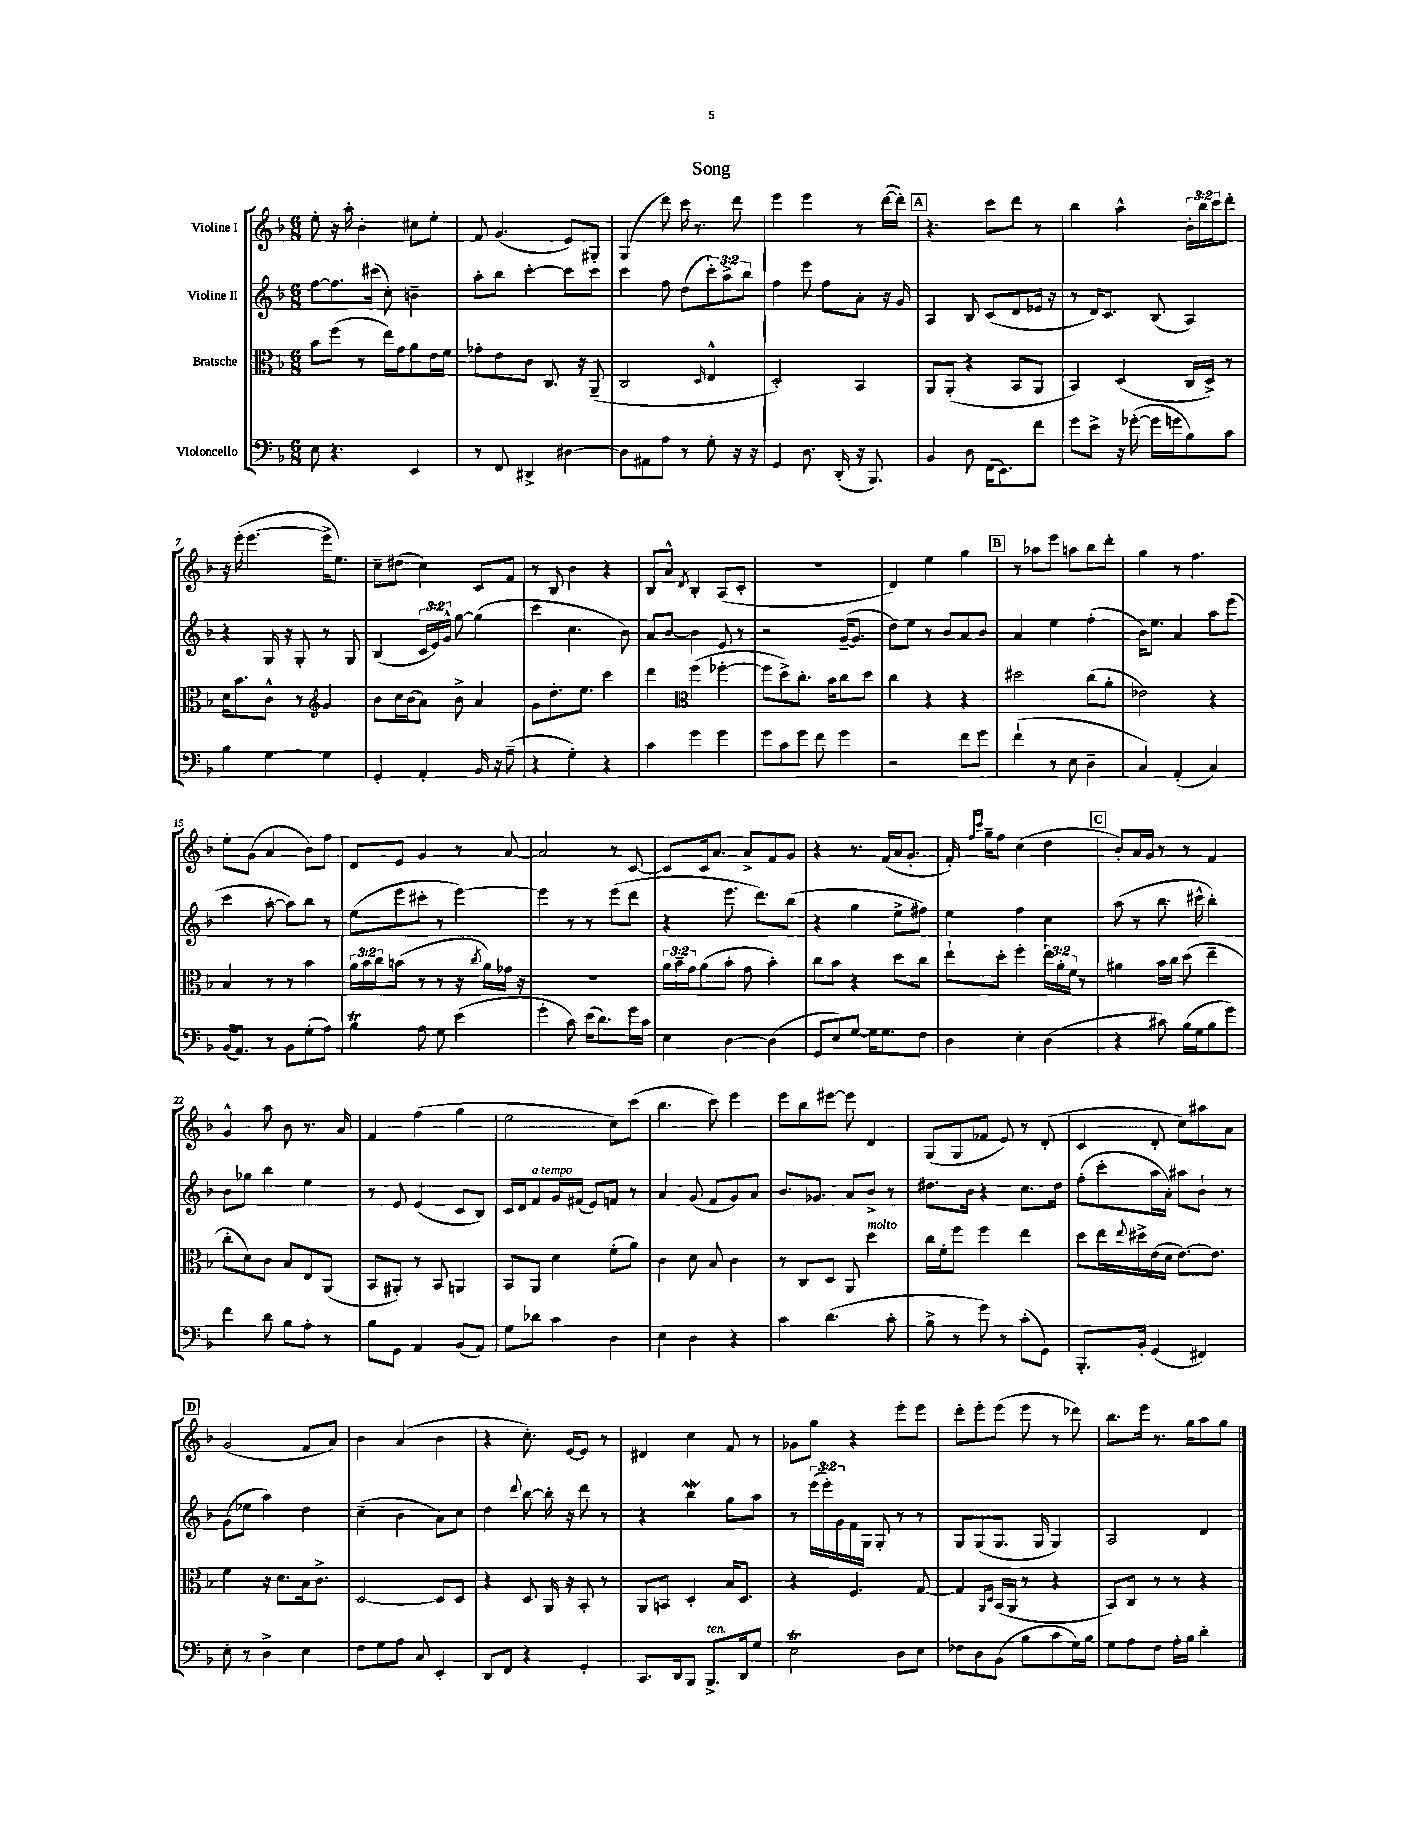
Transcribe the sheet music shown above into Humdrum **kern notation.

**kern	**kern	**kern	**kern
*staff4	*staff3	*staff2	*staff1
*clefF4	*clefC3	*clefG2	*clefG2
*k[b-]	*k[b-]	*k[b-]	*k[b-]
*M6/8	*M6/8	*M6/8	*M6/8
8E	8b-	[8ff	8ee'
4.r	(8ff	8.ff]	16r
.	.	.	16aa'
.	8r	.	4b-'
.	.	(16ccc#	.
.	16ee)	8cc')	.
.	16g	.	.
4EE	8a	4b~	8cc#
.	16e	.	8ee'
.	16f	.	.
=	=	=	=
8r	8g-'	8aa'	8f
8FF	8e	8bb-	(4.g
4DD#^	8c	[4ccc'	.
.	8.C	.	.
[4D#	.	8ccc]	8e)
.	16r	.	.
.	(8AA~	8ccc	8G#'
=	=	=	=
8D#]	2C	4ccc	(4G
8AA#	.	.	.
8A	.	8ff	8ddd)
8r	.	(8dd	16ccc
.	.	.	8.r
.	16qqD	.	.
8G'	4E^^	12ccc')	.
.	.	12aa^	.
16r	.	.	8ddd
.	.	12bb-	.
16r	.	.	.
=	=	=	=
4GG	2D')	4ff	4eee
8.D	.	8eee	4eee
.	.	8ff	.
(16DD'	.	.	.
16r	4BB-	8a'	8r
8.BBB-)	.	.	.
.	.	16r	([16ddd
.	.	16g	16ddd'])
=	=	=	=
4BB-	8AA	4A	4.r
.	(8AA'	.	.
8D	4r	8B-	.
(16FF	.	(8c	8ccc
8.EE)	.	.	.
.	8BB-	8d	8ddd
8f	8AA	16e-	8r
.	.	16r	.
=	=	=	=
8g	4BB-)	8r	4bb-
8e^	.	16d)	.
.	.	8.c	.
16r	(4D	.	4aa^^
([16g-'	.	.	.
16g-]	.	(8B-	.
16g	.	.	.
8B-)	16C	4A)	24b-'
.	.	.	24bb-
.	16D^)	.	.
.	.	.	24ccc
8c	8r	.	8ddd'
=	=	=	=
4B-	16d	4r	16r
.	8.b-	.	(16eee'
.	.	.	[4.eee
[4G	8c^^	16G	.
.	.	16r	.
.	8r	8G'	.
*	*clefG2	*	*
4G]	4g	8r	16eee^]
.	.	.	8.ee)
.	.	8G	.
=	=	=	=
4GG'	8b-	(4B-	8cc~
.	16cc	.	(8dd#
.	(16b-	.	.
4AA'	8a)	24c	4cc)
.	.	24e)	.
.	.	24g^^	.
.	8b-^	[8gg	.
16BB-	4a	(4gg]	8c
16r	.	.	.
(8A~	.	.	8f
=	=	=	=
4r	8g	4ccc	8r
.	8.dd'	.	8B-
4G')	.	4.cc	4b-
.	8.ee	.	.
4r	4ccc	.	4r
.	.	8b-)	.
=	=	=	=
4c	4ddd	8a	8B-
.	.	[8b-	8a^^
*	*clefC3	*	*
.	.	.	8qd
4g	(4ff	4b-]	4B-'
4g	[4ff-'	8e	(8A
.	.	8r	8c'
=	=	=	=
8g	8ff-]	2r	2.r
8c	8dd^)	.	.
8g	8.cc'	.	.
8f	.	.	.
.	16b-	.	.
4g	8cc	([16g~	.
.	.	8.g]	.
.	8dd	.	.
=	=	=	=
2r	4cc	8dd)	4d)
.	.	8ee	.
.	4r	8r	4ee
.	.	8b-	.
8f	4r	8a	4gg
8g	.	8b-	.
=	=	=	=
(4f`	2dd#	4a	8r
.	.	.	8aa-
8r	.	4ee	8eee
8E	.	.	8aa
4D~	(8cc	(4ff'	8bb-
.	8a'	.	8ddd'
=	=	=	=
4C)	2e-)	16b-)	4gg
.	.	8.ee	.
(4AA'	.	4a	8r
.	.	.	4.ff
4C)	4r	8aa	.
.	.	(8eee	.
=	=	=	=
(16BB-	4B-	4ccc	8ee'
8.AA)	.	.	.
.	.	.	(8g
8r	8r	[8aa'	4a
8BB-	8r	8aa])	.
(8G'	4b-	8bb-	8b-)
8A)	.	8r	8ff
=	=	=	=
4B-	24a	(8ee	8d
.	24b-	.	.
.	24cc	.	.
.	(8b	8eee	8e
8A	8r	8ccc#'	4g
8G	8r	8r	.
(4e	16r	[4eee)	8r
.	8qcc	.	.
.	16a)	.	.
.	16g-	.	[8a
.	16r	.	.
=	=	=	=
4g'	2.r	4eee]	2a]
8c)	.	8r	.
(16e	.	8r	.
8.d)	.	.	.
.	.	(8eee	8r
16g	.	8ddd	[8c
16c	.	.	.
=	=	=	=
4E	24a	4r	8c]
.	24b-~	.	.
.	24g	.	.
.	(8a	.	16c
.	.	.	8.a
[4D	8b-'	8.eee	.
.	8g	.	8a^
.	.	8.ddd)	.
(4D]	4b-')	.	8f
.	.	(8bb-	8g
=	=	=	=
8GG	8cc	4r	4r
8E)	8b-	.	.
[8G	4r	4gg	8.r
16G]	.	.	.
8.G	.	.	(16f
.	8dd	8ee^	16a
.	.	.	8.g'
8F	8cc	8ff#)	.
=	=	=	=
4D	8ee`	4ee	16f')
.	.	.	16qqff
.	.	.	16qqccc
.	.	.	16gg~
.	8dd'	.	8ff
4E'	4ff'	4ff	(4cc
(4D	24ee	4cc	4dd
.	24a'	.	.
.	24f	.	.
.	8r	.	.
=	=	=	=
4r	4a#	(8aa	8b-')
.	.	8r	16a
.	.	.	16g
8c#)	16b-	8.bb-	8r
.	16cc	.	.
(16B-	(8dd	.	8r
16G	.	16ccc#^^	.
8B-	4ee~	4bb-')	4f
8g)	.	.	.
=	=	=	=
4f	8cc'	8b-	4g^^
.	8d)	8gg-	.
8d	8c	4bb-	8aa
8B-	8B-	.	8b-
8A'	8E	4ee	8.r
8r	(8AA	.	.
.	.	.	16a
=	=	=	=
8B-	8BB-	8r	4f
8GG	8AA#')	8e	.
4AA	8r	(4e	(4ff
.	8BB-	.	.
(8BB-	4AA	8c	4gg
8AA)	.	8B-)	.
=	=	=	=
8G	8BB-	16c	2ee
.	.	16d	.
8d-	8AA	8f	.
4c	4d	16g	.
.	.	(16f#	.
.	.	8e)	.
4D	(8f'	8f	8cc)
.	8a)	8r	(8ccc
=	=	=	=
4E	4c	4a	4.bb-
4D	8d	(8g	.
.	8B-	8f	8ccc)
4r	4c	8g)	4eee
.	.	8a	.
=	=	=	=
4c	8r	8.b-	8eee
.	8C	.	8bb-
.	.	8.g-	.
(4.d	8D	.	[8eee#
.	8AA	8a	8eee#]
.	4dd	8b-^	4d
8c'	.	8r	.
=	=	=	=
8B-^	16cc	8.dd#	(8G
.	16f'	.	.
8r	8ff	.	8G
.	.	16b-	.
8g)	4ff	4r	8f-
8r	.	.	8e)
(8c'	4ee	8.cc	8r
8GG)	.	.	(8d'
.	.	16dd#	.
=	=	=	=
8.BBB-'	8dd	(8ff'	4c
.	16ee	8ccc'	.
.	8qqee	.	.
16BB-'	16dd#^	.	.
(4GG	(16e	16aa	8d'
.	16d	16a')	.
.	[8.e)	8aa#	8cc)
4FF#)	.	8b-`	8aa#
.	8.e]	.	.
.	.	8r	8a
=	=	=	=
8E'	4f	(8g	(2g
8r	.	8ee-	.
4D^	16r	4aa)	.
.	8.d	.	.
4E	16B-	4dd	8f
.	8.c^	.	.
.	.	.	8a)
=	=	=	=
8F	[2D	(4cc~	4b-
8G	.	.	.
8A	.	4b-	(4a
8C	.	.	.
4EE'	8D]	8a)	4b-
.	8D	8cc	.
=	=	=	=
8DD	4r	4dd	4r
8FF	.	.	.
.	.	8qqddd	.
4r	8D	[8bb-	8.cc')
.	16AA	16bb-']	.
.	16r	16r	[16e
4GG'	8BB-'	8ddd	8e]
.	8r	8r	8r
=	=	=	=
8.CC	8AA	4r	4d#
.	8BB	.	.
16DD	.	.	.
8BBB-	4D'	4bb-	4cc
8.BBB-^	.	.	.
.	16B-	8gg	8f
16DD	8.D	.	.
8G	.	8aa	8r
=	=	=	=
2E	4r	8r	8g-
.	.	(24eee	8gg
.	.	24eee')	.
.	.	24g	.
.	4.F	16f	4r
.	.	16G	.
.	.	8G'	.
8D	.	8r	8eee'
8E	[8G	8r	8eee
=	=	=	=
8F-	4G]	8G	8ddd'
8D	.	(8G	8eee'
.	16qqAA	.	.
.	16qqD	.	.
(8BB-	(16BB-	8.G	(8eee
.	16AA	.	.
8B-	8r	.	8eee
.	.	16G	.
8c	4r	4G)	8r
16G)	.	.	8ddd-)
16B-	.	.	.
=	=	=	=
8G	8BB-)	2A	8.bb-
8A	8C	.	.
.	.	.	16eee
8F	8r	.	8.r
16A'	8r	.	.
16B-	.	.	16gg
4d'	4r	4d	8aa
.	.	.	8gg
==	==	==	==
*-	*-	*-	*-
